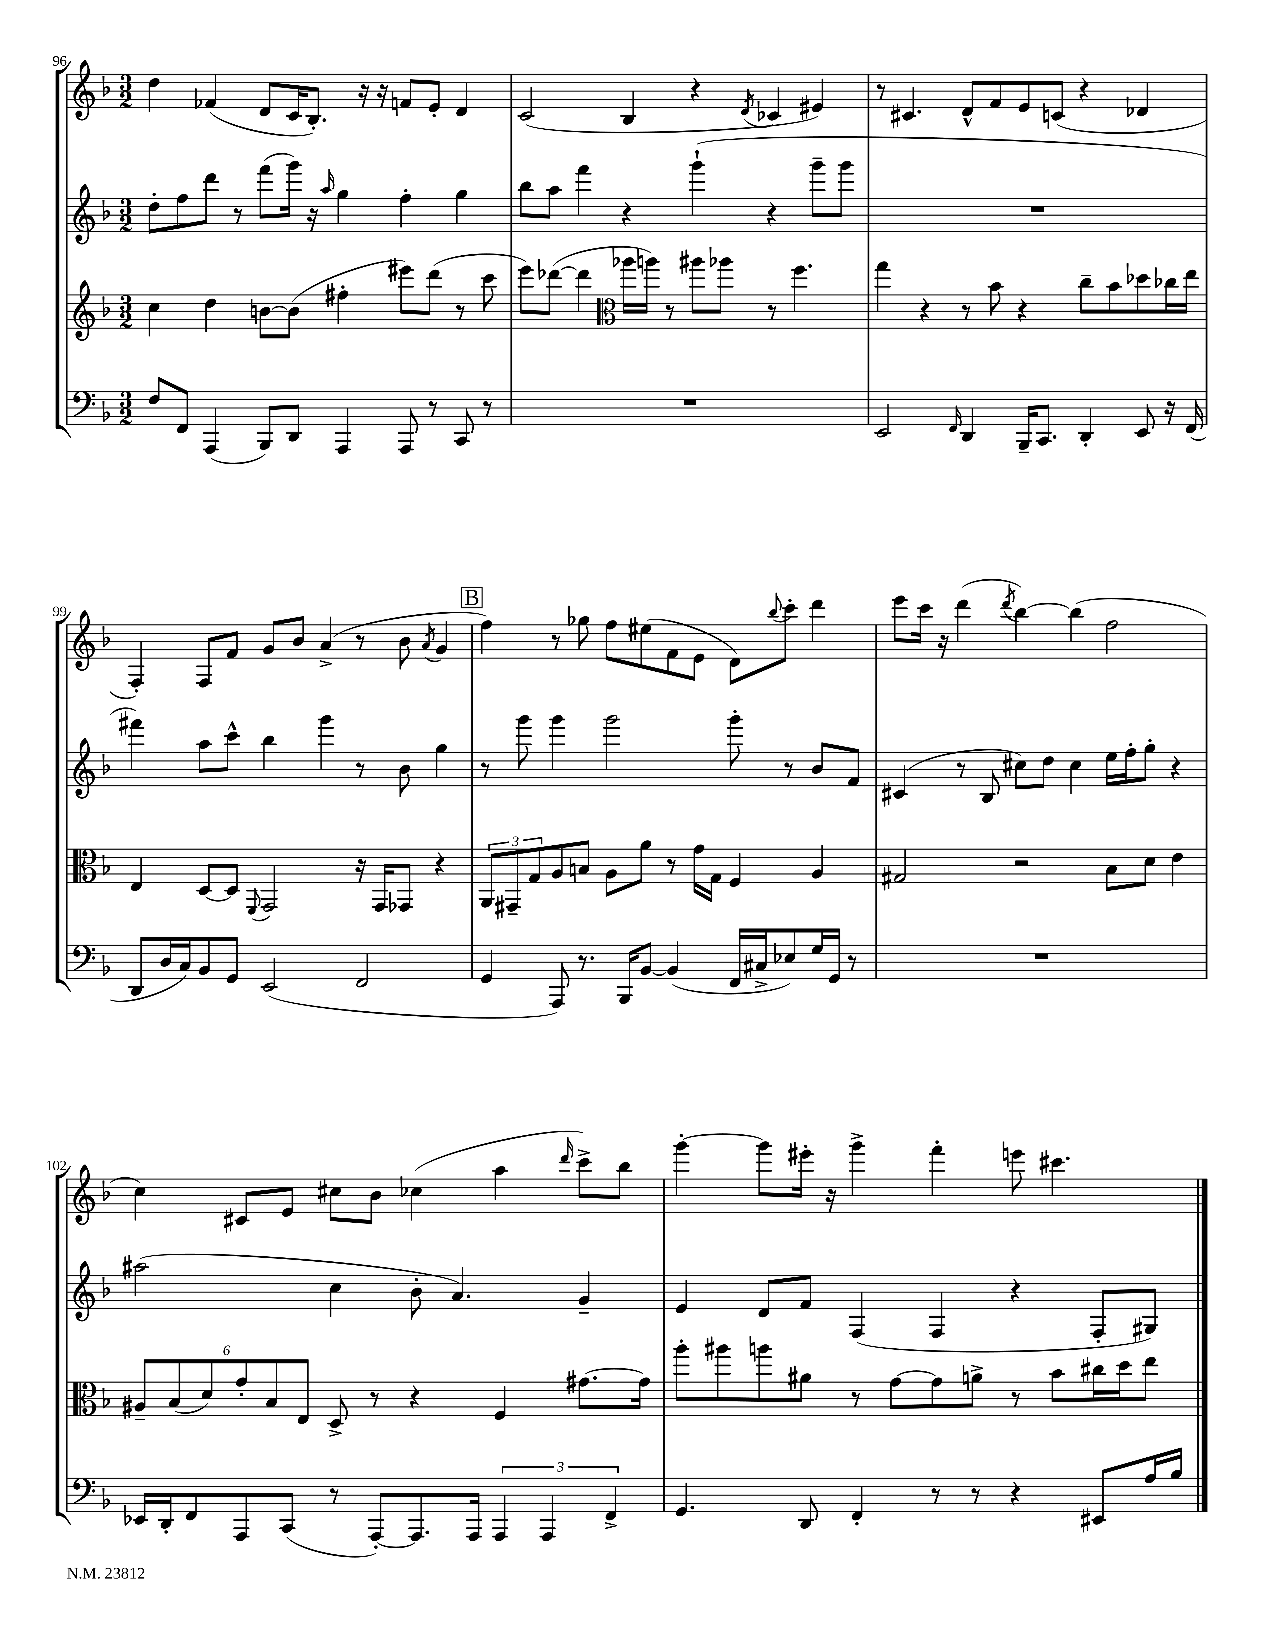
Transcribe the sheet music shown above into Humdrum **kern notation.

**kern	**kern	**kern	**kern
*staff4	*staff3	*staff2	*staff1
*clefF4	*clefG2	*clefG2	*clefG2
*k[b-]	*k[b-]	*k[b-]	*k[b-]
*M3/2	*M3/2	*M3/2	*M3/2
8F	4cc	8dd'	4dd
8FF	.	8ff	.
(4AAA	4dd	8ddd	(4f-
.	.	8r	.
8BBB-)	[8b	(8fff	8d
8DD	(8b]	16ggg)	16c
.	.	16r	8.B-')
.	.	16qqaa	.
4AAA	4ff#'	4gg	.
.	.	.	16r
.	.	.	16r
8AAA	8eee#)	4ff'	8f
8r	(8ddd	.	8e'
8CC	8r	4gg	4d
8r	8ccc	.	.
=	=	=	=
1.r	8eee)	8bb-	(2c
.	([8ddd-	8aa	.
.	4ddd-]	4fff	.
*	*clefC3	*	*
.	16aa-	4r	4B-
.	16aa)	.	.
.	8r	.	.
.	8aa#	(4ggg`	4r
.	8aa-	.	.
.	.	.	8qd
.	8r	4r	4c-
.	4.ff	.	.
.	.	8ggg~	4e#)
.	.	8ggg	.
=	=	=	=
2EE	4gg	1.r	8r
.	.	.	4.c#
.	4r	.	.
16qqFF	.	.	.
4DD	8r	.	8d^^
.	8b-	.	8f
16BBB-~	4r	.	8e
8.CC	.	.	.
.	.	.	(8c
4DD'	8cc~	.	4r
.	8b-	.	.
8EE	8dd-	.	4d-
16r	16cc-	.	.
(16FF	16ee	.	.
=	=	=	=
8DD	4E	4fff#)	4F')
16D	.	.	.
16C)	.	.	.
8BB-	[8D	8aa	8F
8GG	8D]	8ccc^^	8f
.	8qqFF	.	.
(2EE	2GG	4bb-	8g
.	.	.	8b-
.	.	4ggg	(4a^
2FF	16r	8r	8r
.	16GG	.	.
.	8GG-	8b-	8b-
.	.	.	8qa
.	4r	4gg	4g
=	=	=	=
4GG	12AA	8r	4ff)
.	12GG#~	.	.
.	.	8ggg	.
.	12G	.	.
8AAA)	8A	4ggg	8r
8.r	8B	.	8gg-
.	8A	2ggg	8ff
16BBB-	.	.	.
[8BB-	8a	.	(8ee#
(4BB-]	8r	.	8f
.	16g	.	8e
.	16G	.	.
16FF	4F	8ggg'	8d)
16C#^	.	.	.
.	.	.	8qqbb-
8E-)	.	8r	8ccc'
16G	4A	8b-	4ddd
16GG	.	.	.
8r	.	8f	.
=	=	=	=
1.r	2G#	(4c#	8eee
.	.	.	16ccc
.	.	.	16r
.	.	8r	(4ddd
.	.	8B-	.
.	.	.	8qddd
.	2r	8cc#)	[4bb-)
.	.	8dd	.
.	.	4cc#	(4bb-]
.	8B-	16ee	2ff
.	.	16ff'	.
.	8d	8gg'	.
.	4e	4r	.
=	=	=	=
16EE-	12A#~	(2aa#	4cc)
16DD'	.	.	.
.	(12B-	.	.
8FF	.	.	.
.	12d)	.	.
8AAA	12g'	.	8c#
.	12B-	.	.
(8CC	.	.	8e
.	12E	.	.
8r	8D^	4cc	8cc#
[8AAA')	8r	.	8b-
8.AAA]	4r	8b-'	(4cc-
.	.	4.a)	.
16AAA	.	.	.
6AAA	4F	.	4aa
6AAA	.	.	.
.	.	.	16qqddd
.	[8.g#	4g~	8ccc^)
6FF^	.	.	.
.	.	.	8bb-
.	16g#]	.	.
=	=	=	=
4.GG	8aa'	4e	[4ggg'
.	8aa#	.	.
.	8aa	8d	8ggg]
8DD	8a#	8f	16eee#'
.	.	.	16r
4FF'	8r	(4F	4ggg^
.	[8g	.	.
8r	8g]	4F	4fff'
8r	8a^	.	.
4r	8r	4r	8eee
.	8b-	.	4.ccc#
8EE#	16cc#	8F'	.
.	16dd	.	.
16A	8ee	8G#)	.
16B-	.	.	.
==	==	==	==
*-	*-	*-	*-
